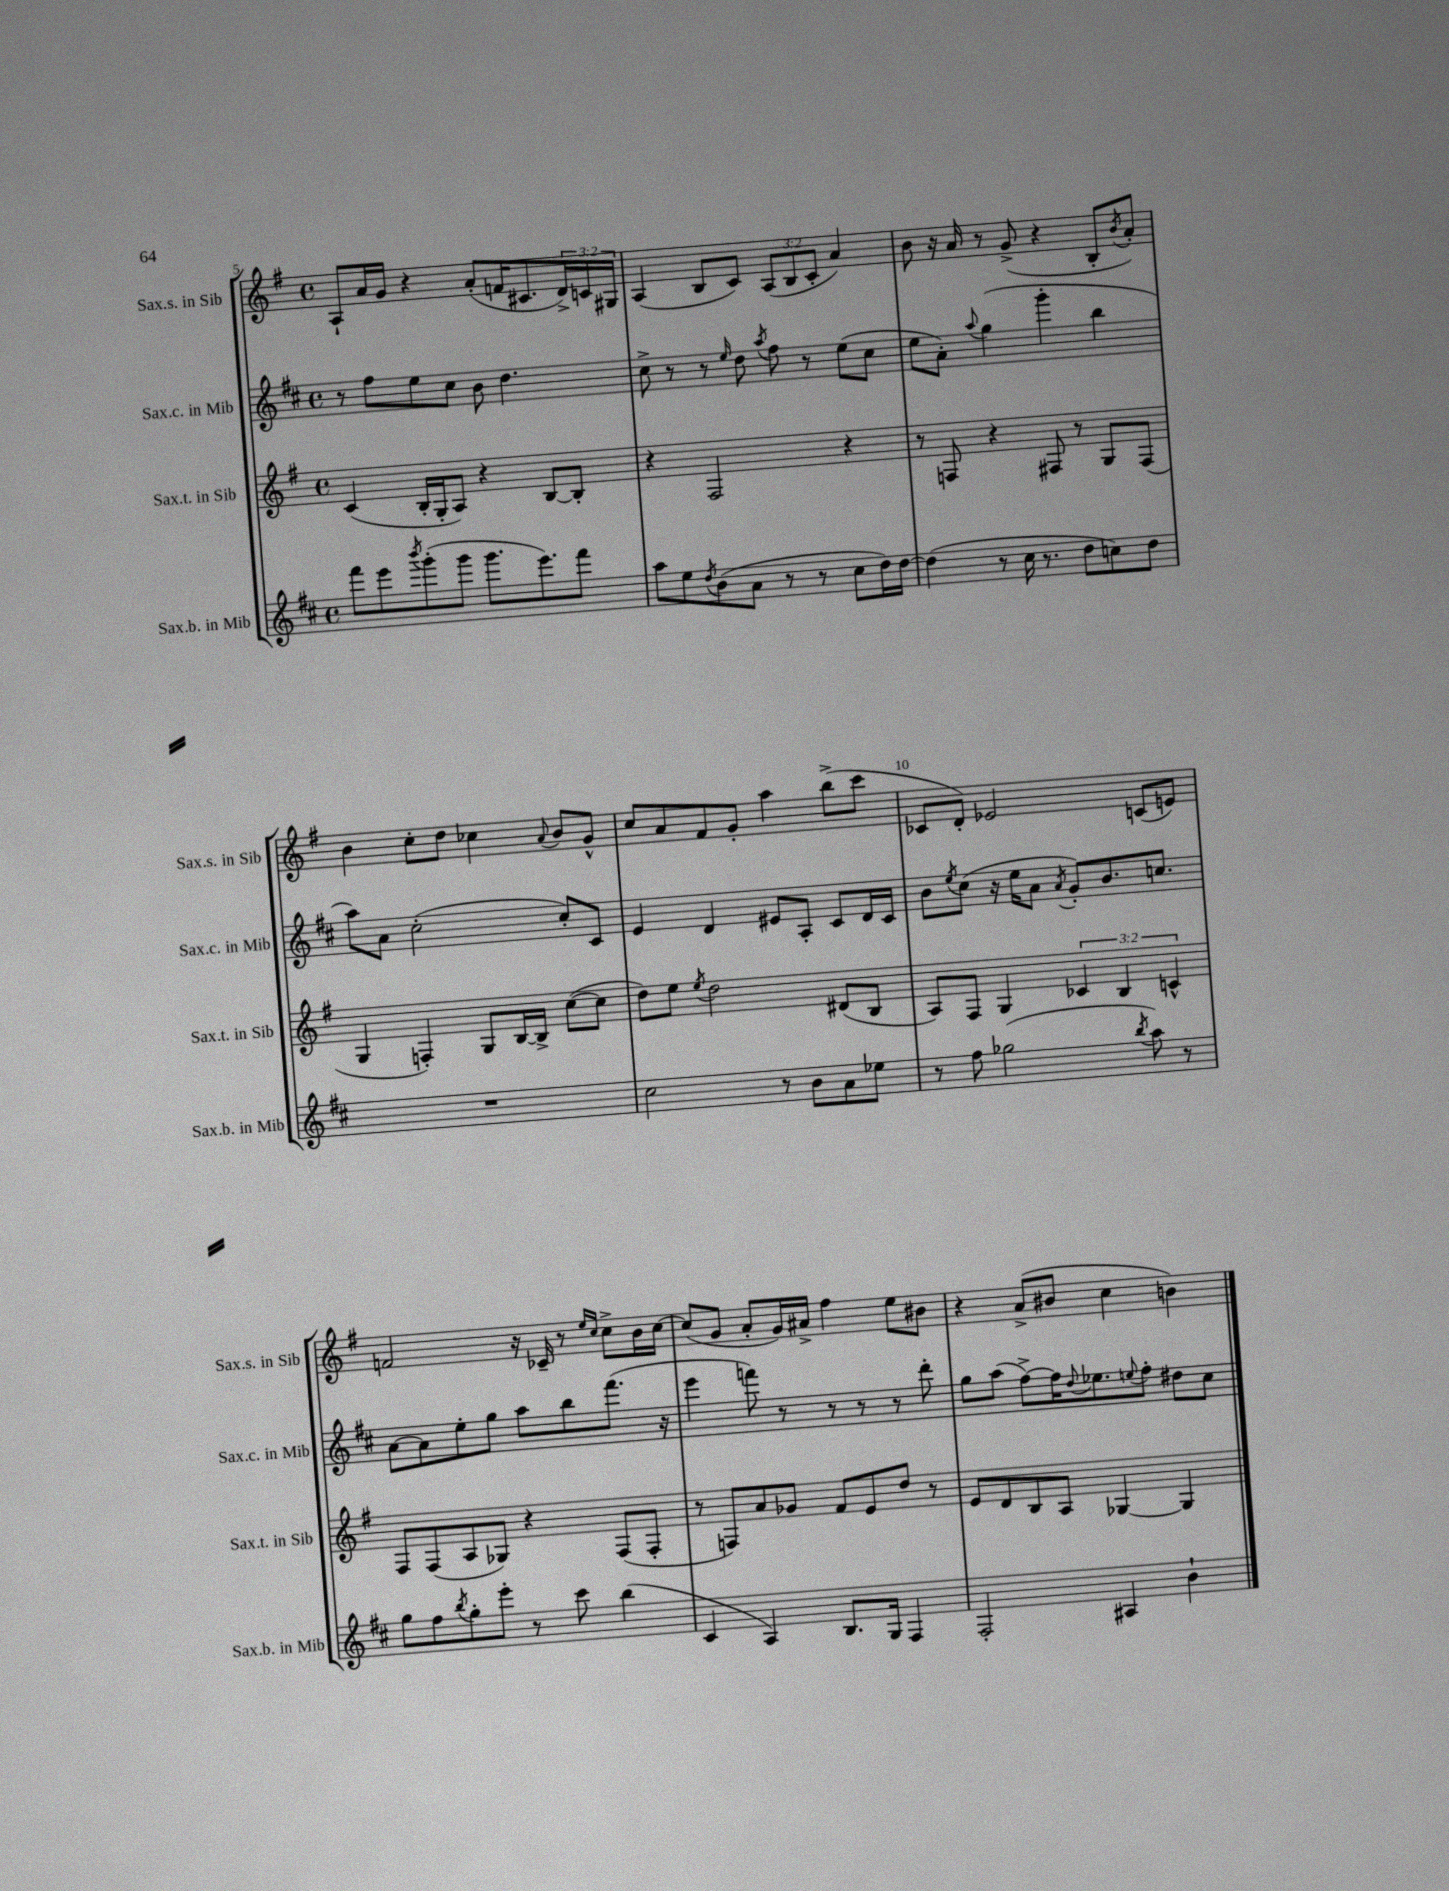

**kern	**kern	**kern	**kern
*part4	*part3	*part2	*part1
*staff4	*staff3	*staff2	*staff1
*I"Sax.b. in Mib	*I"Sax.t. in Sib	*I"Sax.c. in Mib	*I"Sax.s. in Sib
*I'Sax.b. in Mib	*I'Sax.t. in Sib	*I'Sax.c. in Mib	*I'Sax.s. in Sib
*clefG2	*clefG2	*clefG2	*clefG2
*k[f#c#]	*k[f#]	*k[f#c#]	*k[f#]
*M4/4	*M4/4	*M4/4	*M4/4
*met(c)	*met(c)	*met(c)	*met(c)
=5	=5	=5	=5
8fff#\L	(4c/	8r	8A`/L
8eee\	.	8ff#\L	16a/L
.	.	.	16g/JJ
8qbbb/	.	.	.
(8ggg'\	16B'/LL	8ee\	4r
.	16G'/J	.	.
8ggg\J	8A/J)	8cc#\J	.
8.ggg\L	4r	8b\	(8a'/L
.	.	4.dd\	16fn/K
8.eee\)	.	.	8.c#X/
.	[8B/L	.	.
8fff#\J	8B'/J]	.	24d^/L)
.	.	.	24cn/
.	.	.	24G#X/JJ
=6	=6	=6	=6
8aa\L	4r	8cc#^\	(4A/
8ee\	.	8r	.
8qdd/	.	.	.
(8b\	2F#/	8r	8B/L
.	.	16qqee/	.
8a\J	.	8dd\	8c/J)
.	.	8qaa/	.
8r	.	8ff#\	(12A/L
.	.	.	12B/
8r	.	8r	.
.	.	.	12c'/J
8cc#\L	4r	(8ee\L	4a/)
16dd\L)	.	8cc#\J	.
[16dd\JJ	.	.	.
=7	=7	=7	=7
(4dd\]	8r	8ee\L	8b\
.	8Fn/	8a'\J)	16r
.	.	.	16a/
.	.	8qqaa/	.
8r	4r	(4gg\	8r
16cc#\	.	.	(8g^/
8.r	.	.	.
.	8F#X/	4ggg'\	4r
8dd\L	8r	.	.
8ccn\)	8G/L	4bb\	8B'/L
.	.	.	8qb/
8dd\J	(8F#/J	.	8a'/J)
!!LO:LB:g=z
=8	=8	=8	=8
1r	4G/	8aa\L)	4b\
.	.	8a\J	.
.	4Fn'/)	(2cc#'\	8cc'\L
.	.	.	8dd\J
.	8G/L	.	4cc-X\
.	[16B/L	.	.
.	16B^/JJ]	.	.
.	.	.	8qqa/
.	([8cc\L	8cc#'/L)	8b/L
.	8cc\J]	8c#/J	8g^^/J
=9	=9	=9	=9
2cc#\	8dd\L)	4e/	8cc/L
.	8ee\J	.	8a/
.	8qee/	.	.
.	2dd\	4d/	8f#/
.	.	.	8g'/J
8r	.	8e#X/L	4aa\
8b\L	.	8A'/J	.
8a\	(8d#X/L	8c#/L	(8bb^\L
8ee-X\J	8B/J	16d/L	8ccc\J
.	.	16c#/JJ	.
=10	=10	=10	=10
8r	8A/L)	8b\L	8c-X/L
.	.	8qee/	.
8ff#\	8F#/J	(8cc#\J	8d'/J)
(2gg-X\	4G/	16r	2e-X/
.	.	16ee\KL	.
.	.	8a\J	.
.	.	8qa/	.
.	6c-X/	8g'/L)	.
.	.	8.b/	.
.	6B/	.	.
8qbb/	.	.	.
8aa\)	.	.	(8cn/L
.	.	8.ccn/J	.
.	6cn^^/	.	.
8r	.	.	8en/J)
!!LO:LB:g=z
=11	=11	=11	=11
8gg\L	8F#/L	[8a\L	2fn/
8ff#\	(8F#/	8a\]	.
8qbb/	.	.	.
8gg'\	8A/	8ee'\	.
8eee'\J	8G-X/J)	8gg\J	.
8r	4r	8aa\L	16r
.	.	.	16c-X~/
8ccc#\	.	8bb\	8r
.	.	.	16qqee/LL
.	.	.	16qqcc/JJ
(4bb\	(8F#/L	(8.fff#\J	8cc^\L
.	8F#'/J	.	16b\L
.	.	16r	[16cc\JJ
=12	=12	=12	=12
4c#/	8r	4eee\	(8cc/L]
.	8Fn/L)	.	8g/J
4A/)	8a/	8fffn\)	8a'/L
.	8g-X/J	8r	16g/L)
.	.	.	16a#X^/JJ
8.B/L	8f#/L	8r	4ff#\
.	8e/	8r	.
16G/Jk	.	.	.
4F#/	8dd/J	8r	8ee\L
.	8r	8ddd'\	8b#X\J
=13	=13	=13	=13
2F#'/	8e/L	8gg\L	4r
.	8d/	(8aa\J	.
.	8B/	[8ff#^\L)	(8a^/L
.	8A/J	16ff#\K]	8b#X/J
.	.	8qqdd/	.
.	.	8.ee-X\	.
4A#X/	[4G-X/	.	4cc\
.	.	8qqeen/	.
.	.	8ff#'\J	.
4b`\	4G-/]	8dd#X\L	4bn\)
.	.	8cc#\J	.
==	==	==	==
*-	*-	*-	*-
